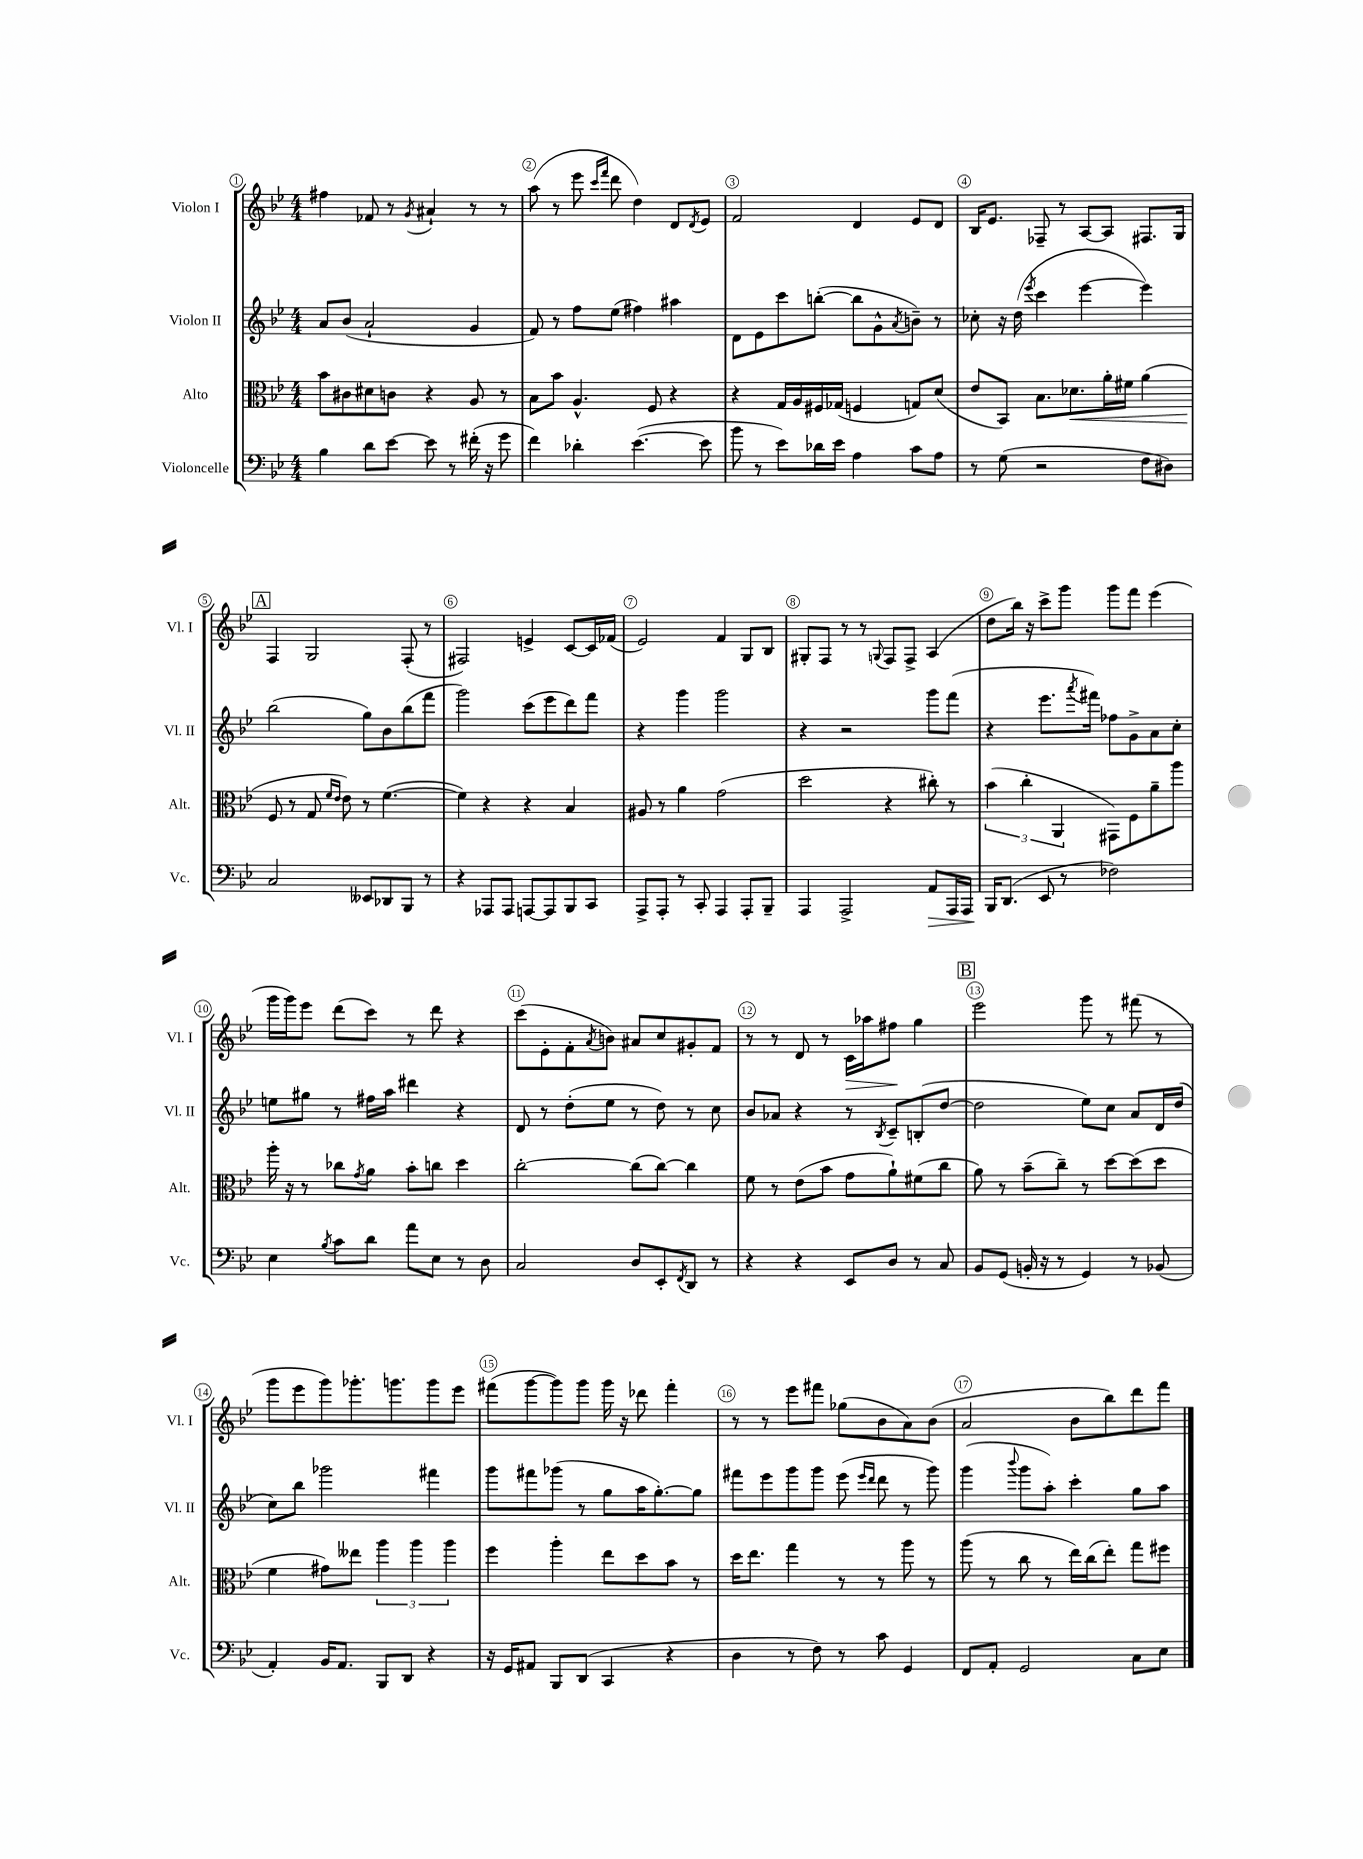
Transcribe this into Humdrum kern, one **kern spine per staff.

**kern	**kern	**kern	**kern
*staff4	*staff3	*staff2	*staff1
*clefF4	*clefC3	*clefG2	*clefG2
*k[b-e-]	*k[b-e-]	*k[b-e-]	*k[b-e-]
*M4/4	*M4/4	*M4/4	*M4/4
4B-	8b-	8a	4ff#
.	8c#	(8b-	.
8d	8d#	2a`	8f-
[8e-	8c	.	8r
.	.	.	8qg
8e-]	4r	.	4a#`
8r	.	.	.
(16f#'	8A	4g	8r
16r	.	.	.
8g	8r	.	8r
=	=	=	=
4f)	8B-	8f)	(8aa
.	8b-	8r	8r
4d-'	4.A^^	8ff	8eee-
.	.	.	16qqccc
.	.	.	16qqfff
.	.	(8ee-	8ddd
([4.e-	.	4ff#)	4dd)
.	8F	.	.
.	4r	4aa#	8d
.	.	.	8qd
8e-]	.	.	8e-
=	=	=	=
8b-	4r	8d	2f
8r	.	8e-	.
8e-)	16G	8ccc	.
.	16A	.	.
16d-	16F#	([8bb'	.
16e-	(16G-	.	.
4A	4F	8bb]	4d
.	.	8g^^	.
.	.	8qa	.
8c	8G)	8b~)	8e-
8A	(8d	8r	8d
=	=	=	=
8r	8e-	8cc-'	16B-
.	.	.	8.e-
(8G	8BB-)	16r	.
.	.	(16dd	.
.	.	8qeee-	.
2r	8.B-	4ccc	8F-~
.	.	.	8r
.	8.d-	.	.
.	.	[4eee-	[8A
.	16a'	.	8A]
.	16f#	.	.
8F	(4a	4eee-])	8.F#
8D#)	.	.	.
.	.	.	16G
=	=	=	=
2C	8F	(2bb-	4F
.	8r	.	.
.	8G	.	2G
.	16qqf	.	.
.	16qqe-	.	.
.	8e-)	.	.
8EE--	8r	8gg)	.
8DD-	([4.f	8b-	.
8BBB-	.	(8bb-	(8F'
8r	.	8fff	8r
=	=	=	=
4r	4f])	2ggg)	2F#)
8AAA-	4r	.	.
8AAA-	.	.	.
[8AAA	4r	(8ccc	4e^
8AAA]	.	8eee-	.
8BBB-	4B-	8ddd)	[8c
8CC	.	8fff	16c]
.	.	.	(16f-
=	=	=	=
8AAA^	8A#	4r	2e-)
8AAA'	8r	.	.
8r	4a	4ggg	.
8CC'	.	.	.
4AAA	(2g	2ggg	4f
8AAA'	.	.	8G
8BBB-~	.	.	8B-
=	=	=	=
4AAA	2dd	4r	8G#'
.	.	.	8F
2AAA^	.	2r	8r
.	.	.	8r
.	.	.	8qqG
.	4r	.	8F
.	.	.	8F^
8AA	8cc#')	8ggg	(4A
16AAA	8r	(8fff	.
16AAA	.	.	.
=	=	=	=
16BBB-	(6b-	4r	8dd
(8.DD	.	.	.
.	.	.	16bb-)
.	6cc'	.	.
.	.	.	16r
8EE-	.	8.eee-	8ccc^
.	6AA	.	.
8r	.	.	8ggg
.	.	8qaaa	.
.	.	16fff#)	.
2F-)	8GG#)	8ff-	8ggg
.	8F	8g^	8fff
.	8a~	8a	(4eee-
.	8aa	8cc'	.
=	=	=	=
4E-	16aa'	8ee	16ggg
.	16r	.	16ggg)
.	8r	8gg#	8eee-
8qB-	.	.	.
8c	8cc-	8r	(8ddd
.	8qg	.	.
8d	8a	16ff#	8ccc)
.	.	16aa	.
8a	8b-'	4ddd#	8r
8E-	8cc	.	8ddd
8r	4dd	4r	4r
8D	.	.	.
=	=	=	=
2C	[2cc'	8d	(8ccc
.	.	8r	8e-'
.	.	(8dd'	8f'
.	.	.	8qa
.	.	8ee-	8b)
8D	(8cc]	8r	8a#
8EE-'	[8cc)	8dd)	8cc
8qFF	.	.	.
8DD	4cc]	8r	8g#'
8r	.	8cc	8f
=	=	=	=
4r	8f	8b-	8r
.	8r	8a-	8r
4r	(8e-	4r	8d
.	8b-	.	8r
8EE-	8g	8r	16c
.	.	.	16aa-
.	.	8qB-	.
8D	8a`)	8c~	8ff#
8r	(8f#	(8B'	4gg
8C	8cc	[8dd	.
=	=	=	=
8BB-	8a)	2dd]	2eee-
(8GG	8r	.	.
16BB'	(8b-~	.	.
16r	.	.	.
8r	8cc~)	.	.
4GG)	8r	8ee-)	8ggg
.	[8dd	8cc	8r
8r	(8dd]	8a	(8fff#
(8BB-	8dd	16d	8r
.	.	(16dd	.
=	=	=	=
4AA')	4f	8cc)	8ggg
.	.	8bb-	8eee-
16BB-	8g#)	2ggg-	8ggg)
8.AA	.	.	.
.	8ee--	.	8.ggg-'
8BBB-	6aa	.	.
.	.	.	8.ggg
8DD	.	.	.
.	6aa	.	.
4r	.	4fff#	8ggg
.	6aa	.	.
.	.	.	8eee-
=	=	=	=
16r	4ff	8ggg	(8fff#
16GG	.	.	.
8AA#	.	8fff#	[8ggg
8BBB-	4aa'	(8ggg-	8ggg])
(8DD	.	8r	8ggg
4CC	8ee-	8gg	16ggg
.	.	.	16r
.	8dd	16aa	8ddd-
.	.	[8.gg')	.
4r	8b-	.	4fff#'
.	8r	8gg]	.
=	=	=	=
4D	16dd	8fff#	8r
.	8.ee-	.	.
.	.	8eee-	8r
8r	4gg	8ggg	8eee-
8F)	.	8ggg	8fff#
8r	8r	(8eee-	(8gg-
.	.	16qqeee-	.
.	.	16qqddd	.
8c	8r	8ddd	8b-
4GG	8aa	8r	8a)
.	8r	8ggg)	(8b-
=	=	=	=
8FF	(8aa	(4ggg	2a
8AA'	8r	.	.
.	.	8qqbbb-	.
2GG	8cc	8ggg	.
.	8r	8aa')	.
.	16ee-)	4ccc'	8b-
.	(16cc	.	.
.	8ee-')	.	8bb-)
8C	8gg	8gg	8ddd
8E-	8ff#	8aa	8fff
==	==	==	==
*-	*-	*-	*-
